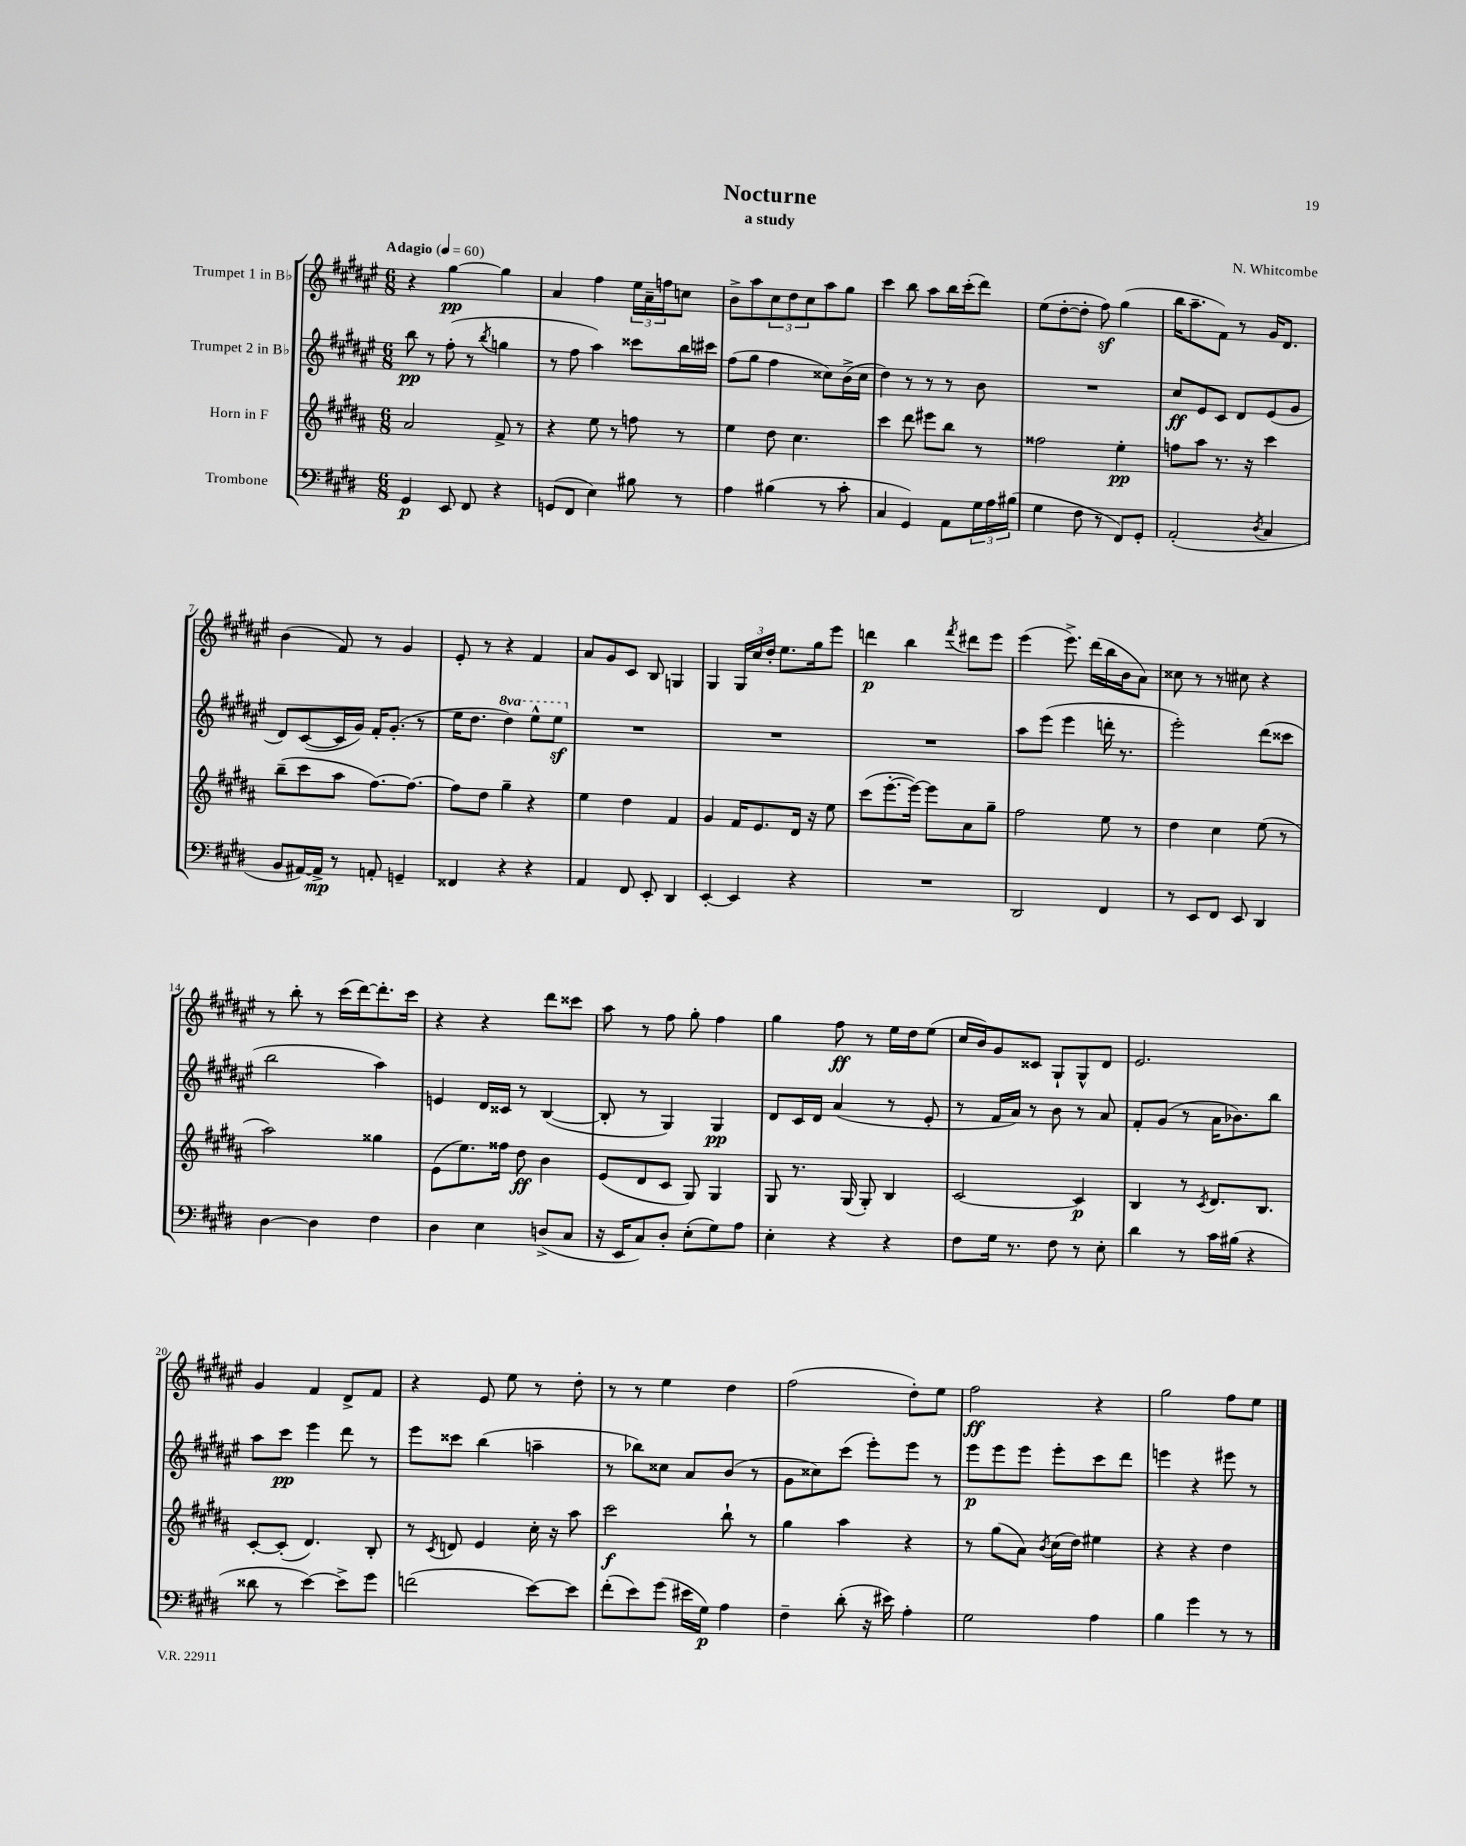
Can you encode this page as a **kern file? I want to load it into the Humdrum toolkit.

**kern	**kern	**kern	**kern
*staff4	*staff3	*staff2	*staff1
*clefF4	*clefG2	*clefG2	*clefG2
*k[f#c#g#d#]	*k[f#c#g#d#a#]	*k[f#c#g#d#a#e#]	*k[f#c#g#d#a#e#]
*M6/8	*M6/8	*M6/8	*M6/8
*MM60	*MM60	*MM60	*MM60
4GG#	2a#	8bb	4r
.	.	8r	.
8EE	.	(8ff#'	[4gg#
8FF#	.	8r	.
.	.	8qbb	.
4r	8f#^	4gg	4gg#]
.	8r	.	.
=	=	=	=
(8GG	4r	8r	4a#
8FF#	.	8ff#	.
4E)	8ee	4aa#)	4ff#
.	8r	.	.
8B#	8ff	8ccc##	24ee#
.	.	.	24a#~
.	.	.	24ff
8r	8r	16bb	8cc
.	.	16ccc#	.
=	=	=	=
4A	4ee	(8ff#	8b^
.	.	8gg#	8aa#
(4B#	8dd#	4ff#	12cc#
.	.	.	12dd#
.	4.cc#	.	.
.	.	.	12cc#
8r	.	8cc##)	8aa#
8c#'	.	(16b^	8gg#
.	.	16cc##	.
=	=	=	=
4C#	4ccc#	4dd#)	4ccc#
4GG#)	8ddd#	8r	8bb
.	8eee#	8r	8aa#
8AA	8bb	8r	16bb
.	.	.	(16ccc#'
24G#	8r	8b	8ddd#)
24A	.	.	.
(24B#	.	.	.
=	=	=	=
4G#	2ff##	2.r	(8ee#
.	.	.	[8dd#'
8F#	.	.	8dd#']
8r	.	.	8ff#)
8FF#)	4ee'	.	(4gg#
8GG#'	.	.	.
=	=	=	=
(2AA'	8ff	8cc#	16bb
.	.	.	8.aa#~
.	8aa#	8e#	.
.	8.r	8c#	8f#)
.	.	8d#	8r
.	16r	.	.
8qD#	.	.	.
4C#	4ccc#	(8e#	16g#
.	.	.	8.d#
.	.	8g#	.
=	=	=	=
8BB	(8bb~	8d#)	(4b
[16AA#)	8ccc#	([8c#	.
16AA#^]	.	.	.
8r	8aa#	16c#]	8f#)
.	.	16g#)	.
8AA'	[8.ff#)	16f#'	8r
.	.	(8.g#'	.
4GG~	.	.	4g#
.	8.ff#_	.	.
.	.	8r	.
=	=	=	=
4FF##	8ff#]	16ee#	8e#'
.	.	8.dd#	.
.	8dd#	.	8r
4r	4gg#~	4ddd#)	4r
4r	4r	8eee#^^	4f#
.	.	8eee#	.
=	=	=	=
4AA	4ee	2.r	8a#
.	.	.	8g#
8FF#	4dd#	.	8c#
8EE'	.	.	8B
4DD#	4f#	.	4G
=	=	=	=
[4EE'	4g#	2.r	4G#
4EE]	16f#	.	24G#
.	.	.	24cc#
.	8.e	.	.
.	.	.	24dd#'
.	.	.	8.ee#
4r	16d#	.	.
.	16r	.	16gg#
.	8ee	.	8eee#
=	=	=	=
2.r	(8ccc#	2.r	4ddd
.	[8.eee'	.	.
.	.	.	4bb
.	16eee_)	.	.
.	8eee]	.	.
.	.	.	8qfff#
.	8a#	.	8ddd#
.	8gg#~	.	8eee#
=	=	=	=
2DD#	2ff#	8aa#	(4eee#
.	.	(8eee#	.
.	.	4eee#	8.eee#^)
.	.	.	(16ddd#
4FF#	8ee	16ddd'	16bb
.	.	8.r	16b
.	8r	.	8a#)
=	=	=	=
8r	4dd#	2eee#')	8cc##
8EE	.	.	8r
8FF#	4cc#	.	8r
8EE	.	.	8cc#
4DD#	(8ee	(8ddd#	4r
.	8r	8ccc##	.
=	=	=	=
[4D#	2aa#)	2bb	8r
.	.	.	8bb'
4D#]	.	.	8r
.	.	.	(16ccc#
.	.	.	[16ddd#)
4F#	4gg##	4aa#)	8.ddd#']
.	.	.	16ccc#
=	=	=	=
4D#	(8e	4e	4r
.	8.ee)	.	.
4E	.	16d#	4r
.	16ff##	16c##	.
.	8dd#	8r	.
(8D^	4b	([4B	8ddd#
8C#	.	.	8ccc##
=	=	=	=
16r	(8e	8B']	8aa#
16EE	.	.	.
8C#)	8d#	8r	8r
8D#'	8c#	4G#)	8ff#
(8E'	8G#)	.	8gg#'
8G#)	4G#	4G#	4ff#
8A	.	.	.
=	=	=	=
4E'	8G#	8d#	4gg#
.	8.r	16c#	.
.	.	16d#	.
4r	.	(4a#	8ff#
.	(16G#	.	.
.	8G#')	.	8r
4r	4B	8r	16ee#
.	.	.	16dd#
.	.	8e#'	(8ee#
=	=	=	=
8F#	[2c#	8r	16cc#
.	.	.	16b)
16G#	.	16f#	8g#
8.r	.	16a#)	.
.	.	8r	8c##
8F#	.	8b	8G#`
8r	4c#]	8r	8G#^^
8E'	.	8a#	8d#
=	=	=	=
4d#	4B	8f#'	2.e#
.	.	(8g#	.
8r	8r	8r	.
.	8qc#	.	.
16c#	8.d#	16a#	.
(16B#	.	8.b-)	.
4r	.	.	.
.	8.B	.	.
.	.	8bb	.
=	=	=	=
8d##	[8c#'	8aa#	4g#
8r	(8c#']	8ccc#	.
[4e)	4.d#)	4eee#	4f#
8e^]	.	8ddd#	8d#^
8g#	8B'	8r	8f#
=	=	=	=
(2f	8r	8eee#	4r
.	8qc#	.	.
.	8d	8ccc##	.
.	4e	(4bb	8e#
.	.	.	8ee#
[8e)	16cc#'	4aa~	8r
.	16r	.	.
8e]	8aa#	.	8dd#'
=	=	=	=
(8f#'	2ccc#	8r	8r
8e)	.	8bb-)	8r
(8g#	.	8cc##	4ee#
16e#	.	8a#	.
16G#)	.	.	.
4A	8bb`	(8b	4dd#
.	8r	8r	.
=	=	=	=
4F#~	4gg#	8g#	(2ff#
.	.	8cc##)	.
(8d#'	4aa#	(8ccc#	.
16r	.	8eee#')	.
16e#)	.	.	.
4A'	4r	8eee#	8dd#')
.	.	8r	8ee#
=	=	=	=
2G#	8r	8eee#	2ff#
.	(8gg#	8eee#	.
.	8a#)	8eee#	.
.	8qb	.	.
.	(16cc#	8eee#'	.
.	16dd#)	.	.
4A	4ee#	8ccc#	4r
.	.	8ddd#	.
=	=	=	=
4B	4r	4eee	2gg#
4g#	4r	4r	.
8r	4dd#	8eee#	8ff#
8r	.	8r	8ee#
==	==	==	==
*-	*-	*-	*-
